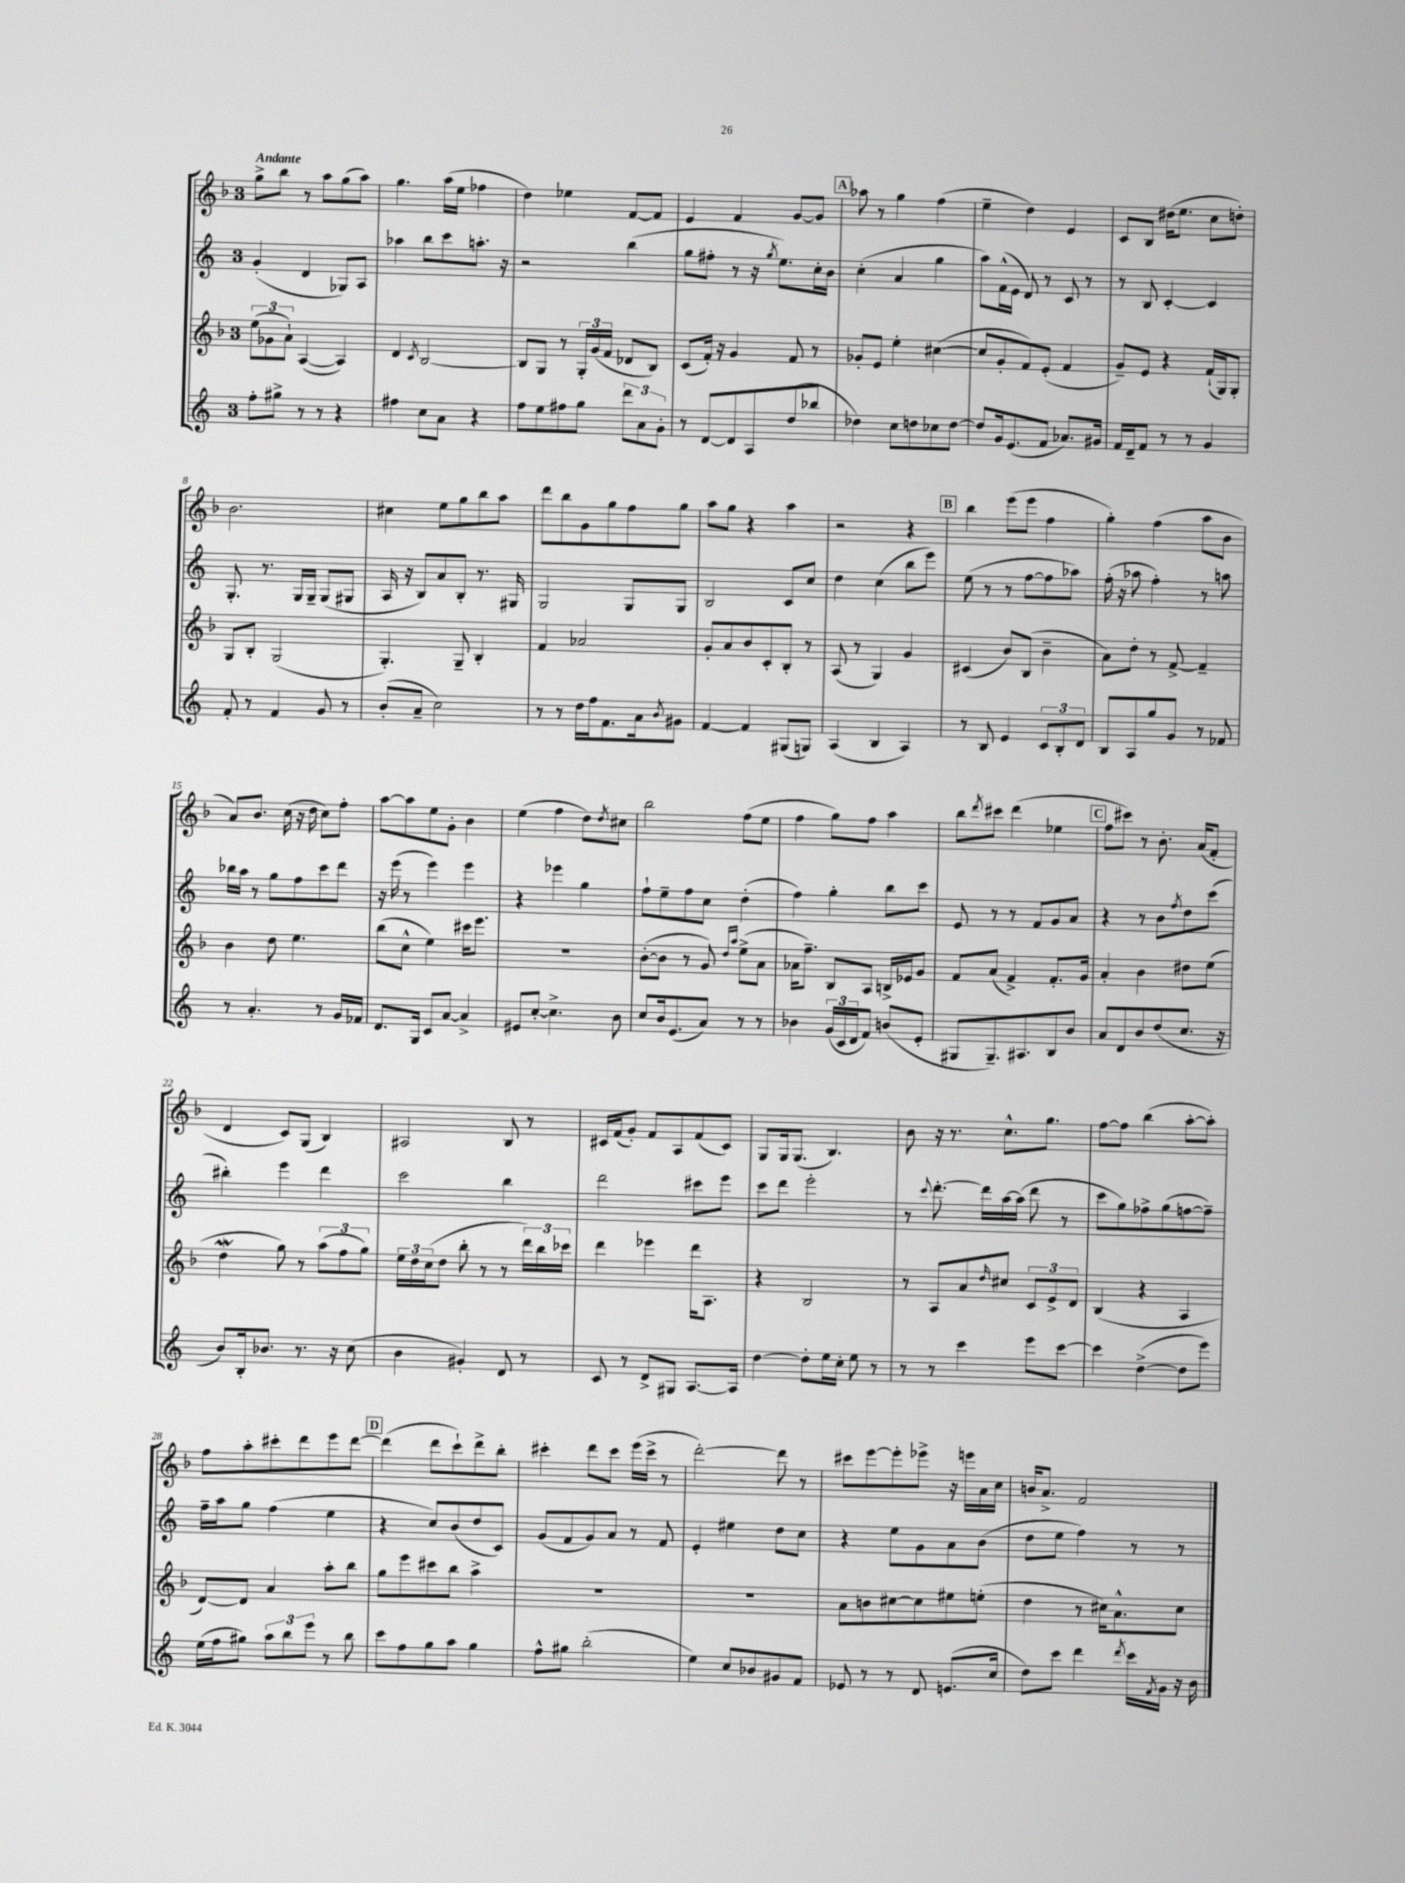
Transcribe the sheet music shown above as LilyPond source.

<<
\new StaffGroup <<
\new Staff = "s0" {
    \clef treble \key f \major \once \override Staff.TimeSignature.style = #'single-digit \time 3/4 \tempo "Andante"
    g''8-> bes''8 r8 a''8 g''8( a''8) |
    g''4. a''16( e''16 fes''4 |
    d''4) ees''4 f'8~ f'8 |
    e'4 f'4 g'8~ g'8 |
    \mark \markup { \box "A" } aes''8 r8 g''4 f''4( |
    e''4-- d''4) e'4 |
    c'8 bes8 dis''16( e''8. c''8 d''8-.) |
    bes'2. |
    cis''4 e''8 g''8 bes''8 a''8 |
    d'''8 bes''8 g'8 g''8 f''8 g''8 |
    a''8 g''8 r4 a''4 |
    r2 r4 |
    \mark \markup { \box "B" } bes''4 e'''8( e'''8 f''4 |
    g''4-.) f''4( a''8 bes'8 |
    a'8) bes'8. c''16( r16 d''16 c''8) f''8-. |
    a''8~ a''8 e''8 g'8-. bes'4 |
    e''4( f''4 d''8) \acciaccatura { d''8 } cis''8 |
    bes''2 f''8( e''8 |
    f''4 g''8) f''8 a''4 |
    bes''8 \acciaccatura { d'''8 } cis'''8 d'''4( ees''4 |
    \mark \markup { \box "C" } f''8 cis'''8) r8 bes'8.-. a'16( f'8-. |
    d'4 c'8) g8( bes4) |
    ais2 bes8 r8 |
    cis'16 f'16( g'8-.) f'8 a8 f'8( cis'8) |
    g8 g16 g8.( bes4.) |
    bes'8 r16 r8. c''8.-^ g''8. |
    f''8~ f''8 bes''4( a''8~-. a''8-.) |
    f''8 a''8-. cis'''8-. d'''8 e'''8 d'''8~ |
    \mark \markup { \box "D" } d'''4( d'''8 c'''8-!) d'''8-> bes''8-. |
    cis'''4-. d'''8 cis'''8 e'''16( cis'''16-> r8 |
    d'''2~-.) d'''8 r8 |
    cis'''8 e'''8~ e'''8-. ees'''8-> r16 e'''16 a'16 c''16 |
    b'16 a'8.-> f'2 \bar "|." |
}
\new Staff = "s1" {
    \clef treble \key c \major \once \override Staff.TimeSignature.style = #'single-digit \time 3/4
    g'4-.( d'4 ges8) a8 |
    aes''4 b''8 c'''8 a''8.-. r16 |
    r2 b''4( |
    g''8 fis''8-. r8 r16 \acciaccatura { g''8 } e''8.) c''16-. b'16 |
    \mark \markup { \box "A" } c''4-.( a'4 g''4 |
    a''8) f'16-^( e'16 d'8) r8 c'8 r8 |
    r8 b8 c'4~-. c'4 |
    g8.-. r8. g16 g16-- g8( gis8 |
    a16 r16 b8) a'8 b8-. r8. gis16 |
    g2 g8 g8 |
    b2 c'8 c''8 |
    d''4 c''4( b''8 e'''8) |
    \mark \markup { \box "B" } e''8( r8 r8 f''8~ f''8 aes''8) |
    f''16-.( r16 aes''8 f''4-.) r8 a''8 |
    bes''16 a''16 r8 g''8 f''8 c'''8 d'''8 |
    r16 e'''16( r8 e'''4) e'''4 |
    r4 ees'''4 g''4 |
    f''8-! e''8-- f''8 c''8 d''4-.( |
    f''4) g''4-. b''8 c'''8 |
    e'8 r8 r8 f'8 g'8 a'8 |
    \mark \markup { \box "C" } r4 r8 b'8 \acciaccatura { f''8 } d''8 c'''8( |
    bis''4-.) e'''4 d'''4 |
    c'''2 b''4 |
    d'''2 cis'''8 e'''8 |
    c'''8 d'''8 e'''2-. |
    r8 \appoggiatura { c'''8 } d'''8.~-. d'''16 a''16~ a''16( d'''8 r8 |
    c'''8 g''8) fes''8-> g''8( f''8~ f''8--) |
    f''16-- a''16 g''8 f''4( e''4 |
    \mark \markup { \box "D" } r4 c''8) b'8( d''8 c'8) |
    g'8( f'8 g'8) a'8 r8 f'8 |
    e'4-. eis''4 d''8 c''8 |
    r4 e''8 g'8 a'8 b'8( |
    d''8 e''8 f''4) r8 r8 \bar "|." |
}
\new Staff = "s2" {
    \clef treble \key f \major \once \override Staff.TimeSignature.style = #'single-digit \time 3/4
    \tuplet 3/2 { e''8( ges'8 a'8-!) } a4~( a4) |
    d'4 \acciaccatura { c'8 } bes2~ |
    bes8 g8 r8 \tuplet 3/2 { g16-. g'16( f'16 } des'8 bes8) |
    c'8( f'16-.) r16 g'4 f'8 r8 |
    \mark \markup { \box "A" } ges'8-. e'8 e''4-. cis''4~( |
    cis''8 g'8-. f'8) e'8-.( f'4 |
    g'8--) e'8 r4 f'16-!( g16) g8-. |
    g8 bes8-. g2( |
    g4.-.) g8-- bes4-. |
    f'4 aes'2 |
    g'8-. a'8 bes'8 c'8-. bes8-. r8 |
    a8( r8 g4) g'4 |
    \mark \markup { \box "B" } cis'4( bes'8) bes8( bes'4-- |
    a'8) d''8-. r8 f'8~-> f'4-- |
    bes'4 d''8 e''4. |
    bes''8( c''8-^ e''4) cis'''16 e'''8. |
    R2. |
    bes'8~-.( bes'8 r8 g'8) \grace { d''16 a''16 } e''8->( a'8 |
    aes'16 f''8.--) bes8 a8 b16-> ees'16 g'8 |
    f'8 a'8( f'4->) f'8.-. g'16 |
    \mark \markup { \box "C" } a'4-. bes'4 dis''8 e''8( |
    d''4\mordent g''8) r8 \tuplet 3/2 { a''8( f''8 g''8) } |
    \tuplet 3/2 { e''16 d''16 c''16( } d''8 bes''8-. r8 r8 \tuplet 3/2 { d'''16) bes''16 ces'''16 } |
    d'''4 ees'''4 d'''16 a8. |
    r4 bes2 |
    r8 a8 a'8 \grace { d''16 } cis''8 \tuplet 3/2 { c'8 e'8-> d'8 } |
    bes4( r4 a4 |
    d'8~) d'8 a'4 a''8-. bes''8 |
    \mark \markup { \box "D" } g''8 e'''8 cis'''8 bes''8 a''4-> |
    R2. |
    R2. |
    a'8 b'8 cis''8~ cis''8 eis''8 e''8-.( |
    d''4 r8 cis''16) a'8.-^ cis''8 \bar "|." |
}
\new Staff = "s3" {
    \clef treble \key c \major \once \override Staff.TimeSignature.style = #'single-digit \time 3/4
    f''8-. gis''8-> r8 r8 r4 |
    fis''4 c''8 a'8 r4 |
    f''8 e''8 fis''8 g''8 \tuplet 3/2 { d'''8 a'8 g'8-. } |
    r8 d'8~ d'8 a8 d''8( bes''8 |
    \mark \markup { \box "A" } des''4) c''8 d''8 ces''8 d''8~ |
    d''8 g'16 e'8.( f'8 aes'8.) gis'16 |
    f'16 d'16-- f'8 r8 r8 g'4 |
    f'8-. r8 f'4 g'8 r8 |
    b'8-.( a'8-- c''2) |
    r8 r8 d''16 f''16 f'8. a'16 \acciaccatura { b'8 } gis'8 |
    f'4~ f'4 gis8( g8) |
    a4( b4 a4) |
    \mark \markup { \box "B" } r8 b8 e'4 \tuplet 3/2 { c'8 b8-. d'8 } |
    b8 a8 g''8 g'8 r8 fes'8 |
    r8 a'4.-. r8 g'16 fes'16 |
    d'8. g16 c'8 a'8~ a'4-> |
    eis'8 c''8~-. c''4.-> b'8 |
    c''8 b'16 e'8.( a'8) r8 r8 |
    bes'4 \tuplet 3/2 { g'16( c'16 d'16 } f'8) b'8( e'8-. |
    gis8 gis8.--) ais8. b8 b'8 |
    \mark \markup { \box "C" } a'8 d'8 b'8 d''8( c''8. r16 |
    b'8) b16-. bes'8. r8. r16 c''8( |
    b'4 gis'4-.) d'8 r8 |
    c'8 r8 d'8-> gis8 a8.~ a16 |
    d''4~ d''8-. e''16 c''16-. e''8 r8 |
    r8 r8 c'''4 e'''8 c'''8~ |
    c'''4 d''4~->( d''8 e'''8) |
    e''16( f''16 gis''8) \tuplet 3/2 { a''8 b''8 e'''8 } r8 b''8 |
    \mark \markup { \box "D" } c'''8 f''8 g''8 a''8 g''4 |
    f''8-^ gis''8 b''2-.( |
    e''4) c''8 bes'8 gis'8 f'8 |
    ees'8 r8 r8 d'8 e'8.( c''16 |
    d''8) c'''8 d'''4 \acciaccatura { d'''8 } c'''16 \acciaccatura { f'8 } g'16 r16 b'16 \bar "|." |
}
>>
>>
